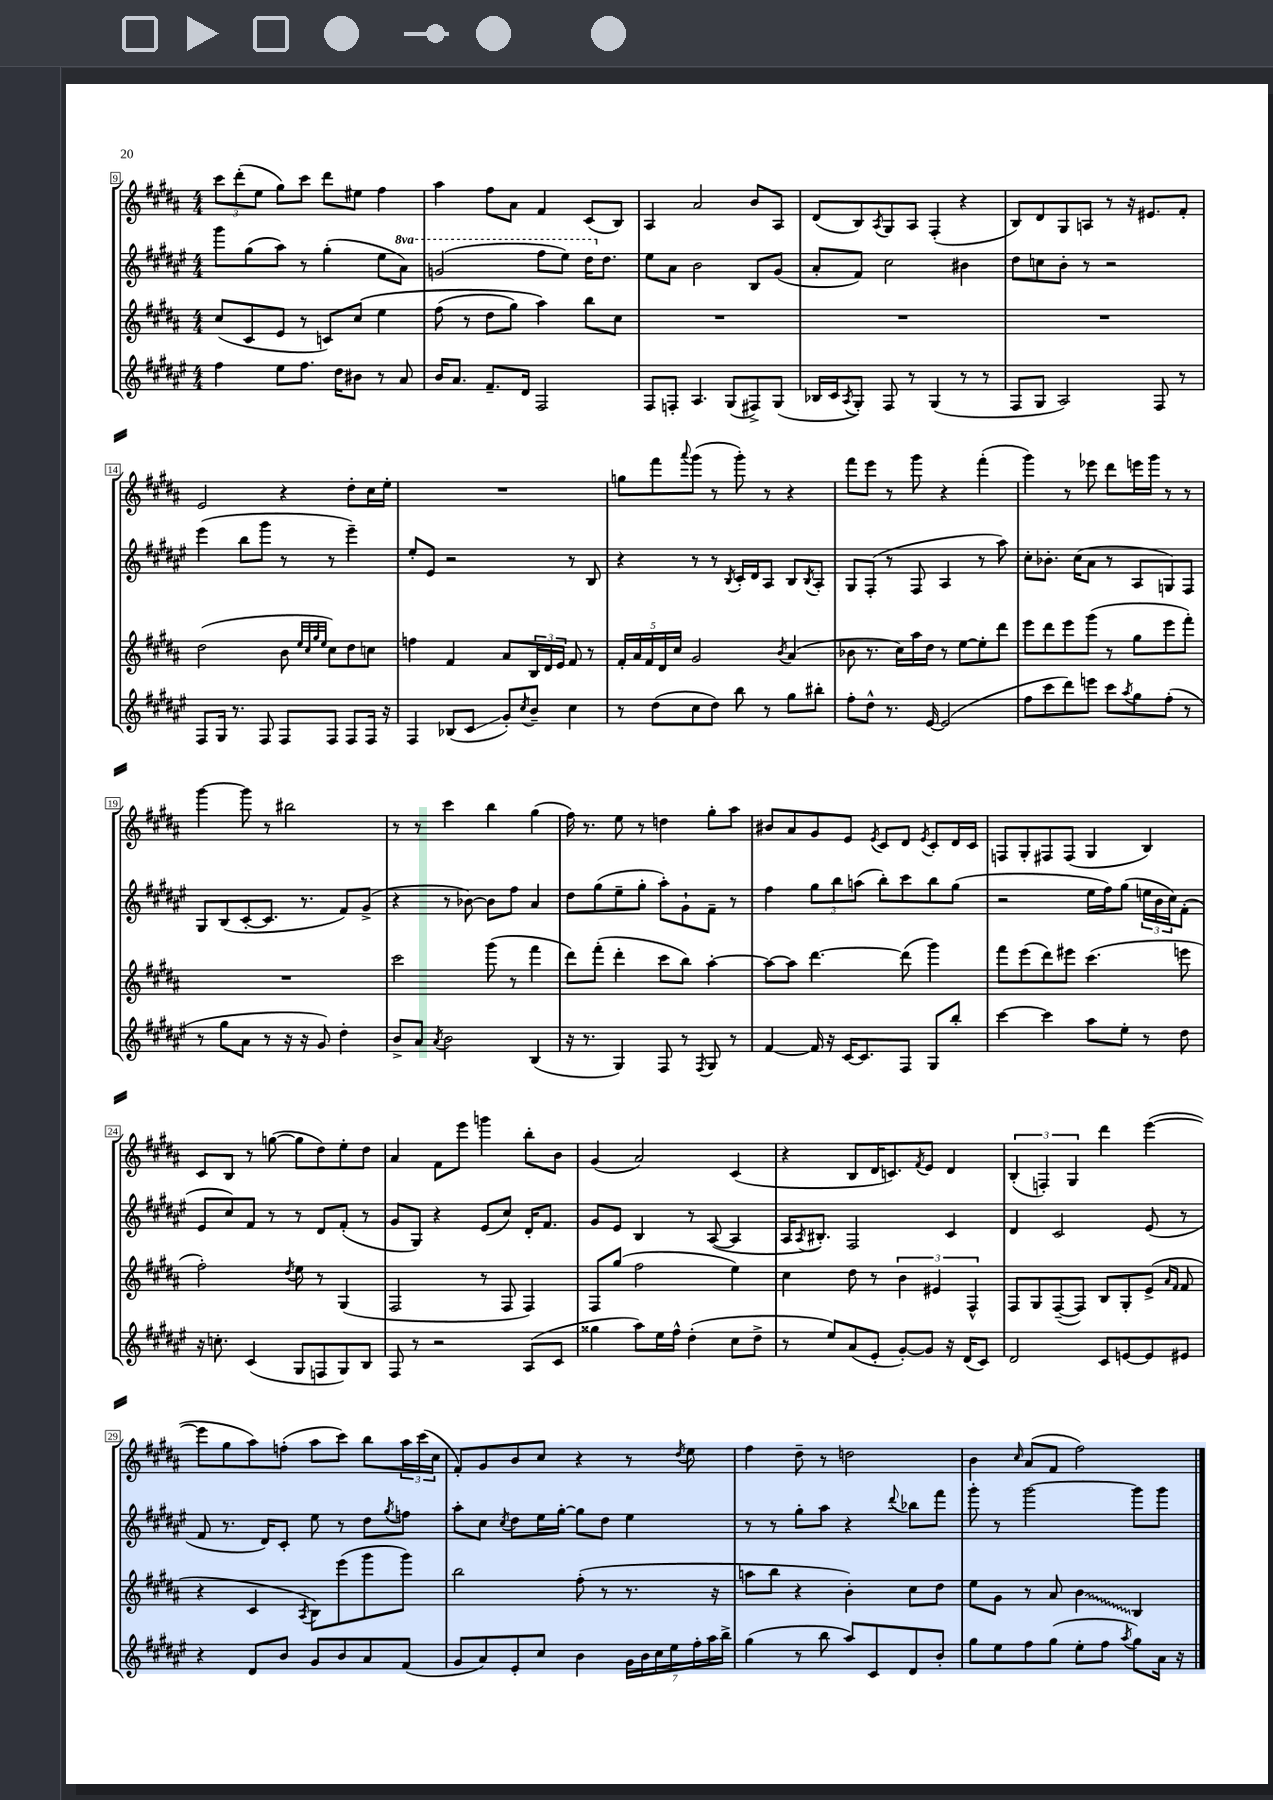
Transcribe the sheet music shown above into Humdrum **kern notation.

**kern	**kern	**kern	**kern
*staff4	*staff3	*staff2	*staff1
*clefG2	*clefG2	*clefG2	*clefG2
*k[f#c#g#d#a#e#]	*k[f#c#g#d#a#]	*k[f#c#g#d#a#e#]	*k[f#c#g#d#a#]
*M4/4	*M4/4	*M4/4	*M4/4
4ff#	(8cc#	8ggg#	12ccc#
.	.	.	(12ddd#'
.	8c#	(8gg#	.
.	.	.	12ee
8ee#	8e	8aa#)	8gg#)
8.ff#	8r	8r	8ccc#
.	8c)	(4gg#'	8ddd#
16dd#	.	.	.
8b#	&(8cc#	.	8ee#
8r	4ee	8ee#	4ff#
8a#	.	8aa#)	.
=	=	=	=
16b	(8ff#	(2gg	4aa#
8.a#	.	.	.
.	8r	.	.
8.f#~	8dd#	.	8ff#
.	8gg#)	.	8a#
16d#	.	.	.
2F#	4aa#&)	8fff#	4f#
.	.	8eee#)	.
.	8bb	16ddd#	(8c#
.	.	8.dd#	.
.	8cc#	.	8B)
=	=	=	=
8F#	1r	8ee#	4A#
8F'	.	8a#	.
4.A#	.	2b	2a#
(8G#	.	.	.
8F#^)	.	8B	8b
(8G#	.	(8g#	8A#
=	=	=	=
16B-	1r	8a#'	(8d#
16c#	.	.	.
8qA#	.	.	.
8G#')	.	8f#)	8B)
.	.	.	8qA#
8F#	.	2cc#	8G#
8r	.	.	8A#
(4G#	.	.	(4F#'
8r	.	4b#	4r
8r	.	.	.
=	=	=	=
8F#	1r	8dd#	8B)
8G#	.	8cc	8d#
2A#)	.	8b'	8G#
.	.	8r	8A
.	.	2r	8r
.	.	.	16r
.	.	.	8.e#
8F#	.	.	.
8r	.	.	8f#'
=	=	=	=
8F#	(2dd#	(4eee#	2e
16G#	.	.	.
8.r	.	.	.
.	.	8bb	.
8F#	.	8ggg#	.
8F#	8b	8r	4r
.	32qqee	.	.
.	32qqcc#	.	.
.	32qqgg#	.	.
.	32qqee	.	.
8F#	8cc#)	8r	.
8F#	8dd#	4eee#~)	8dd#'
16F#	8cc	.	16cc#
16r	.	.	16ee'
=	=	=	=
4F#	4ff	8ee#'	1r
.	.	8e#	.
(8B-	4f#	2r	.
8c#	.	.	.
8g#')	8a#	.	.
8qcc#	.	.	.
8b~	24B	.	.
.	24d#	.	.
.	24e	.	.
4cc#	8f#	8r	.
.	8r	8B	.
=	=	=	=
8r	20f#'	4r	8gg
.	20a#	.	.
.	20f#	.	.
(8dd#	.	.	8fff#
.	20d#	.	.
.	20cc#	.	.
.	.	.	8qqaaa#
8cc#	2g#	8r	(8ggg#
8dd#)	.	8r	8r
.	.	8qB	.
8bb	.	16c#'	8ggg#')
.	.	16d#	.
8r	.	8A#	8r
.	8qb	.	.
8gg#	(4a#	8B	4r
.	.	8qB	.
8bb#'	.	8A#'	.
=	=	=	=
8ff#'	8b-	8G#	8fff#
8dd#^^	8.r	(8F#'	8eee
8.r	.	8r	8r
.	16cc#)	.	.
.	16aa#	8F#	8ggg#
[16e#	16dd#	.	.
(2e#]	8r	4A#	4r
.	[8ee	.	.
.	8ee']	8r	(4fff#'
.	8ddd#	8aa#)	.
=	=	=	=
8ff#	8eee	8cc#'	4ggg#)
8ccc#	8ddd#	8.b-'	.
8ddd#)	8eee	.	8r
.	.	(16cc#	.
8eee	(8ggg#	8a#	8eee-
8ccc#	8r	8r	8ddd#
8qaa#	.	.	.
8gg#	8gg#	8A#	16eee
.	.	.	16ggg#
(8ff#'	8eee	8G)	8r
8r	8fff#')	8F#	8r
=	=	=	=
8r	1r	8G#	[4ggg#
8gg#	.	(8B	.
8a#	.	[8c#'	8ggg#]
8r	.	8.c#]	8r
16r	.	.	2bb#
16r	.	8.r	.
8g#)	.	.	.
4dd#'	.	8f#)	.
.	.	(8g#^	.
=	=	=	=
8b^	2ccc#	4r	8r
8a#	.	.	8r
8qa#	.	.	.
2b	.	8r	4ccc#
.	.	[8b-)	.
.	(8ggg#	8b-]	4bb
.	8r	8ff#	.
(4B	4fff#	4a#	(4gg#
=	=	=	=
16r	8ddd#)	8dd#	16ff#)
8.r	.	.	8.r
.	(8fff#'	(8gg#	.
4G#)	4ddd#'	8ee#~	8ee
.	.	8gg#'	8r
8F#	8ccc#	8aa#')	4dd
8r	8bb)	8g#`	.
8qF#	.	.	.
8G#	[4aa#'	8f#~	8gg#'
8r	.	8r	8aa#
=	=	=	=
[4f#	8aa#_	4ff#	8b#
.	8aa#]	.	8a#
16f#]	[4.ddd#	12gg#	8g#
16r	.	.	.
.	.	12bb	.
[16c#	.	.	8e
.	.	(12aa	.
8.c#]	.	.	.
.	.	.	8qe
.	.	8bb')	8c#
8F#	(8ddd#]	8ccc#	8d#
.	.	.	8qe
8G#	4ggg#)	8bb	8c#'
8bb'	.	(8gg#	16d#
.	.	.	16c#
=	=	=	=
[4ccc#	8fff#	2r	8F
.	(8eee	.	8G#'
4ccc#]	8ddd#)	.	8F#
.	8eee#	.	(8F#
8aa#	(4.ccc#	16ee#	4G#
.	.	16ff#)	.
8ee#'	.	(8gg#	.
8r	.	24ee	4B)
.	.	24b	.
.	.	24cc#)	.
8dd#	8eee	(8f#'	.
=	=	=	=
16r	2ff#')	8e#	8c#
8.cc'	.	.	.
.	.	8cc#)	8B
(4c#	.	8f#	8r
.	.	8r	([8gg
.	8qdd#	.	.
8G#	8ee	8r	8gg]
8F	8r	8d#	8dd#)
8G#)	(4G#	(8f#'	8ee'
8B	.	8r	8dd#
=	=	=	=
8F#	2F#	8g#	4a#
8r	.	8G#)	.
2r	.	4r	8f#
.	.	.	8eee
.	8r	(8e#	4ggg
.	8F#	8cc#)	.
(8A#	4F#)	16d#'	8bb'
.	.	8.f#	.
8c#	.	.	8b
=	=	=	=
4gg##	8F#	8g#	(4g#
.	(8gg#	8e#	.
8aa#)	2ff#	4B	2a#)
16ee#	.	.	.
16ff#^^	.	.	.
(4dd#'	.	8r	.
.	.	([8A#	.
8cc#	4ee)	4A#]	(4c#
8dd#^	.	.	.
=	=	=	=
8r	4cc#	16A#	4r
.	.	8qA#	.
.	.	8.B#')	.
8ee#)	.	.	.
(8a#	8dd#	2F#	8B
8e#'	8r	.	16d#
.	.	.	8.c)
[8g#')	6b	.	.
.	.	.	8qf#
8g#]	.	.	8e
.	6e#	.	.
16r	.	4c#	4d#
(16d#	.	.	.
.	6F#^^	.	.
8c#)	.	.	.
=	=	=	=
2d#	8F#	4d#	(6B'
.	8G#	.	.
.	.	.	6F')
.	([8F#~	2c#	.
.	.	.	6G#
.	8F#])	.	.
8c#	8B	.	4ddd#
[8e	8G#'	.	.
8e]	(8e^	(8e#	([4eee
.	16qqa#	.	.
.	16qqf#	.	.
8e#	8f#	8r	.
=	=	=	=
4r	4r	8f#	8eee]
.	.	8.r	8gg#
8d#	4c#	.	8aa#)
.	.	16d#)	.
8b	.	8c#'	(8ff'
.	8qA#	.	.
8g#	8B)	8ee#	8aa#
8b	(8eee	8r	8ccc#)
8a#	8ggg#	8dd#	8bb
.	.	8qgg#	.
(8f#	8ggg#)	8ff	24aa#
.	.	.	(24ccc#
.	.	.	24cc#
=	=	=	=
8g#	2bb	8aa#'	8f#')
8a#)	.	8cc#	8g#
.	.	8qcc#	.
8e#'	.	8dd#	8b
8cc#	.	16ee#	8cc#
.	.	[16gg#'	.
4b	(8ff#'	8gg#]	4r
.	8r	8dd#	.
28g#	8.r	4ee#	8r
28b	.	.	.
28cc#	.	.	.
28ee#	.	.	.
.	.	.	8qdd#
.	.	.	8ee
28ff#'	.	.	.
28aa#	.	.	.
.	16r	.	.
28bb^	.	.	.
=	=	=	=
(4gg#	8aa	8r	4ff#
.	8bb	8r	.
8r	4r	8gg#'	8dd#~
8bb	.	8aa#	8r
8aa#)	4b')	4r	2dd
8c#	.	.	.
.	.	8qqddd#	.
8d#	8cc#	8bb-	.
8b'	8dd#	8fff#	.
=	=	=	=
8gg#	8ee	8ggg#'	4b
8ee#	8g#	8r	.
.	.	.	16qqcc#
8ff#	8r	[2ggg#	(8a#
(8gg#	8a#	.	8f#
8ee#'	4b	.	2ff#)
8ff#	.	.	.
8qaa#	.	.	.
8gg#)	4B	8ggg#]	.
16a#	.	8ggg#	.
16r	.	.	.
==	==	==	==
*-	*-	*-	*-
